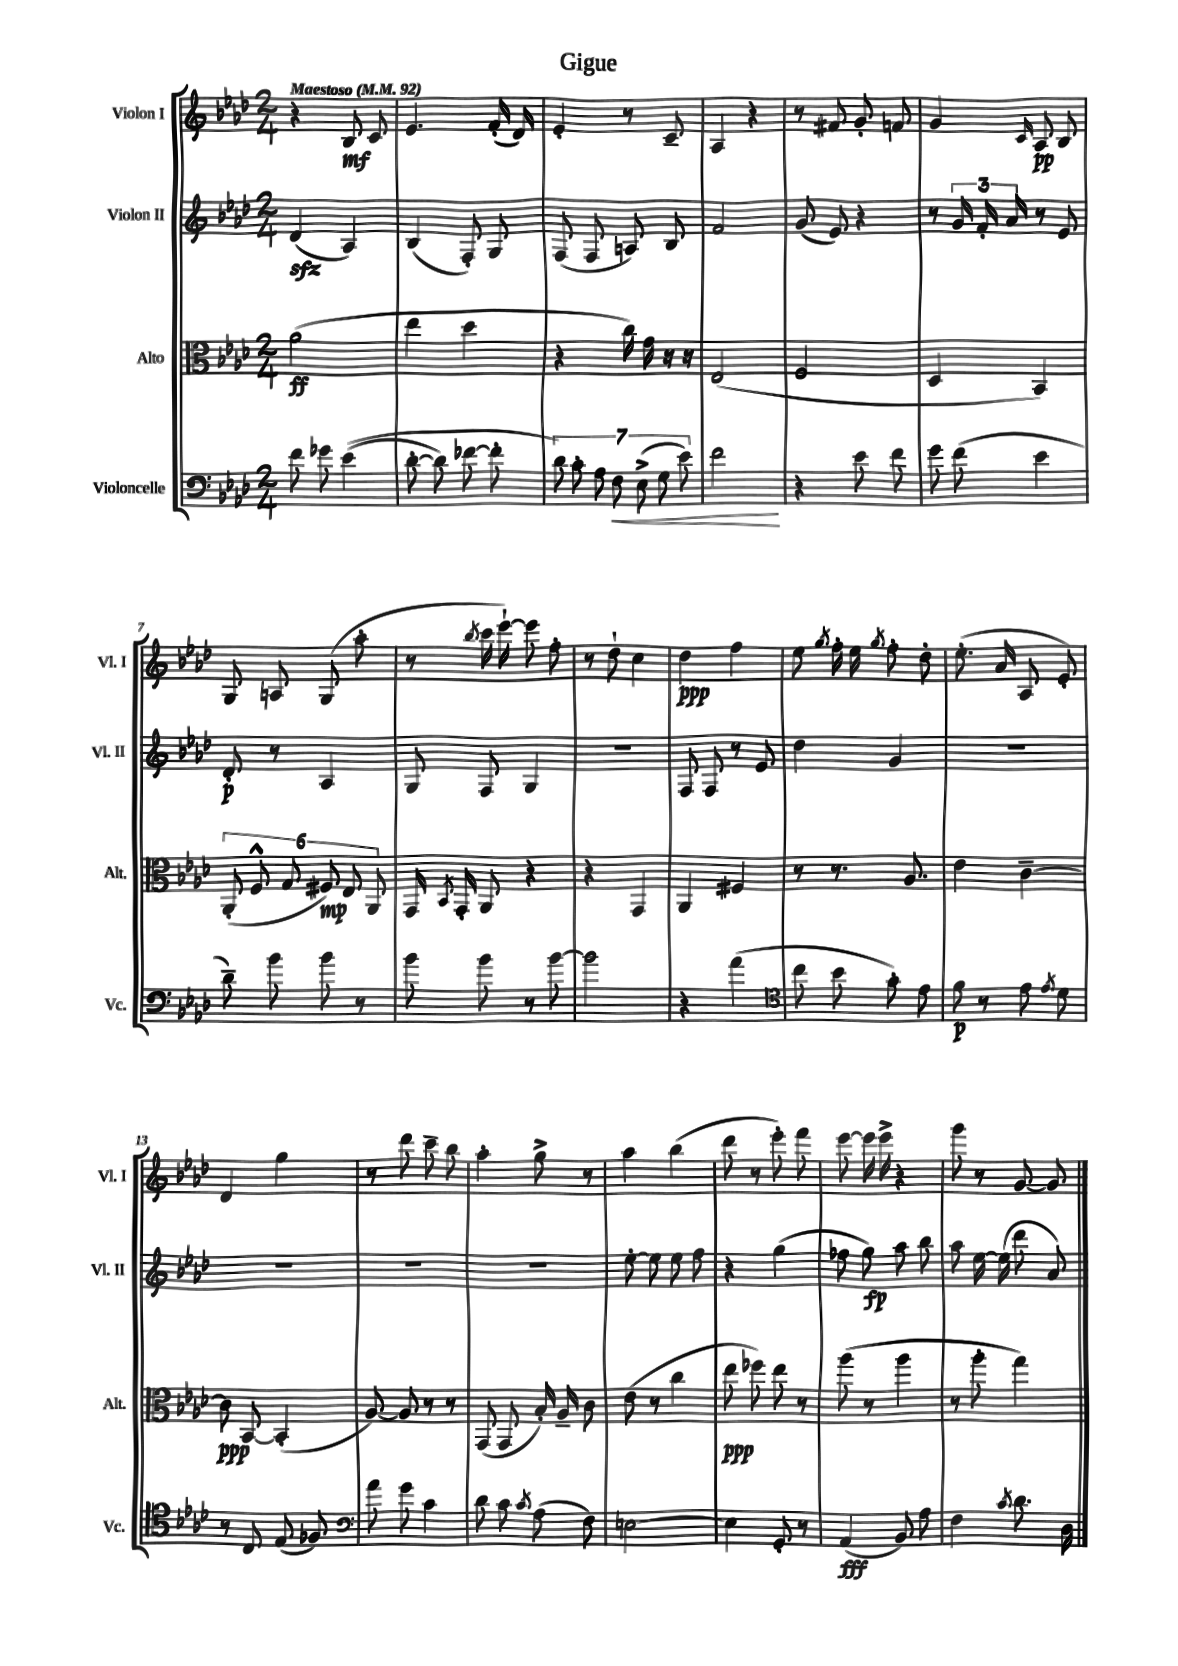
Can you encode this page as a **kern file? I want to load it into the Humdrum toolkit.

**kern	**kern	**kern	**kern
*staff4	*staff3	*staff2	*staff1
*clefF4	*clefC3	*clefG2	*clefG2
*k[b-e-a-d-]	*k[b-e-a-d-]	*k[b-e-a-d-]	*k[b-e-a-d-]
*M2/4	*M2/4	*M2/4	*M2/4
*MM92	*MM92	*MM92	*MM92
8f	(2a-	(4d-	4r
8g-	.	.	.
&((4e-	.	4A-)	8B-
.	.	.	8c
=	=	=	=
[8d-'	4ee-	(4B-	4.e-
8d-])	.	.	.
[8f-	4dd-	8F')	.
8f-']	.	8G	(16f'
.	.	.	16d-)
=	=	=	=
14d-&)	4r	(8F	4e-'
14c'	.	.	.
.	.	8F	.
14A-	.	.	.
14F	.	.	.
.	16cc)	8A)	8r
(14E-^	.	.	.
.	16g	.	.
14G	.	.	.
.	16r	8B-	8c~
14e-)	.	.	.
.	16r	.	.
=	=	=	=
2f	(2E-	2f	4A-
.	.	.	4r
=	=	=	=
4r	2F	(8g	8r
.	.	8e-)	8f#
8e-	.	4r	8g'
8f	.	.	8f
=	=	=	=
8g	4D-	8r	4g
(8f	.	24g	.
.	.	24f'	.
.	.	24a-	.
.	.	.	16qqc
4e-	4BB-)	8r	8A-
.	.	8e-	8B-
=	=	=	=
8d-~)	(12AA-'	8d-'	8G
.	12F^^	.	.
8b-	.	8r	8A
.	12G	.	.
8b-	12F#)	4A-	(8G
.	12E-	.	.
8r	.	.	8aa-'
.	12AA-	.	.
=	=	=	=
8b-	16GG	8G	8r
.	8qBB-	.	.
.	16GG'	.	.
.	.	.	8qbb-
8b-	8AA-	8F	16ccc
.	.	.	[16eee-`)
8r	4r	4G	8eee-]
[8b-	.	.	8ff'
=	=	=	=
2b-]	4r	2r	8r
.	.	.	8dd-`
.	4GG	.	4cc
=	=	=	=
4r	4AA-	8F	4dd-
.	.	8F	.
(4a-	4F#	8r	4ff
.	.	8e-	.
=	=	=	=
*clefC4	*	*	*
8cc	8r	4dd-	8ee-
.	.	.	8qgg
8b-	8.r	.	16ff'
.	.	.	16ee-
.	.	.	8qgg
8g')	.	4g	8ff'
.	8.A-	.	.
8e-	.	.	8dd-'
=	=	=	=
8f	4e-	2r	(8.ee-'
8r	.	.	.
.	.	.	16a-
8e-	[4c~	.	8A-
8qe-	.	.	.
8d-	.	.	8e-')
=	=	=	=
8r	8c]	2r	4d-
8C	[8BB-	.	.
(8E-	(4BB-']	.	4gg
8F-)	.	.	.
=	=	=	=
*clefF4	*	*	*
8a-	[8A-)	2r	8r
8g	8A-]	.	8ddd-
4c	8r	.	8ccc~
.	8r	.	8bb-
=	=	=	=
8d-	(8GG	2r	4aa-'
8c	8GG	.	.
8qc	.	.	.
(8A-	16B-')	.	8gg^
.	16A-~	.	.
8F)	8c	.	8r
=	=	=	=
[2E	(8e-	[8ee-'	4aa-
.	8r	8ee-]	.
.	4cc	8ee-	(4bb-
.	.	8ff	.
=	=	=	=
4E]	8ee-	4r	8ddd-
.	8ff-)	.	8r
8GG'	8ee-	(4gg	8eee-')
8r	8r	.	8fff
=	=	=	=
(4AA-	(8aa-	8ff-	[8eee-
.	8r	8gg)	16eee-]
.	.	.	16eee-^
8BB-)	4aa-	8aa-	4r
8A-	.	8bb-	.
=	=	=	=
4F	8r	8aa-	8ggg
.	8aa-'	[16ee-	8r
.	.	(16ee-]	.
8qc	.	.	.
8.d-	4gg)	8ddd-	[8g
.	.	8a-)	8g]
16D-	.	.	.
==	==	==	==
*-	*-	*-	*-
